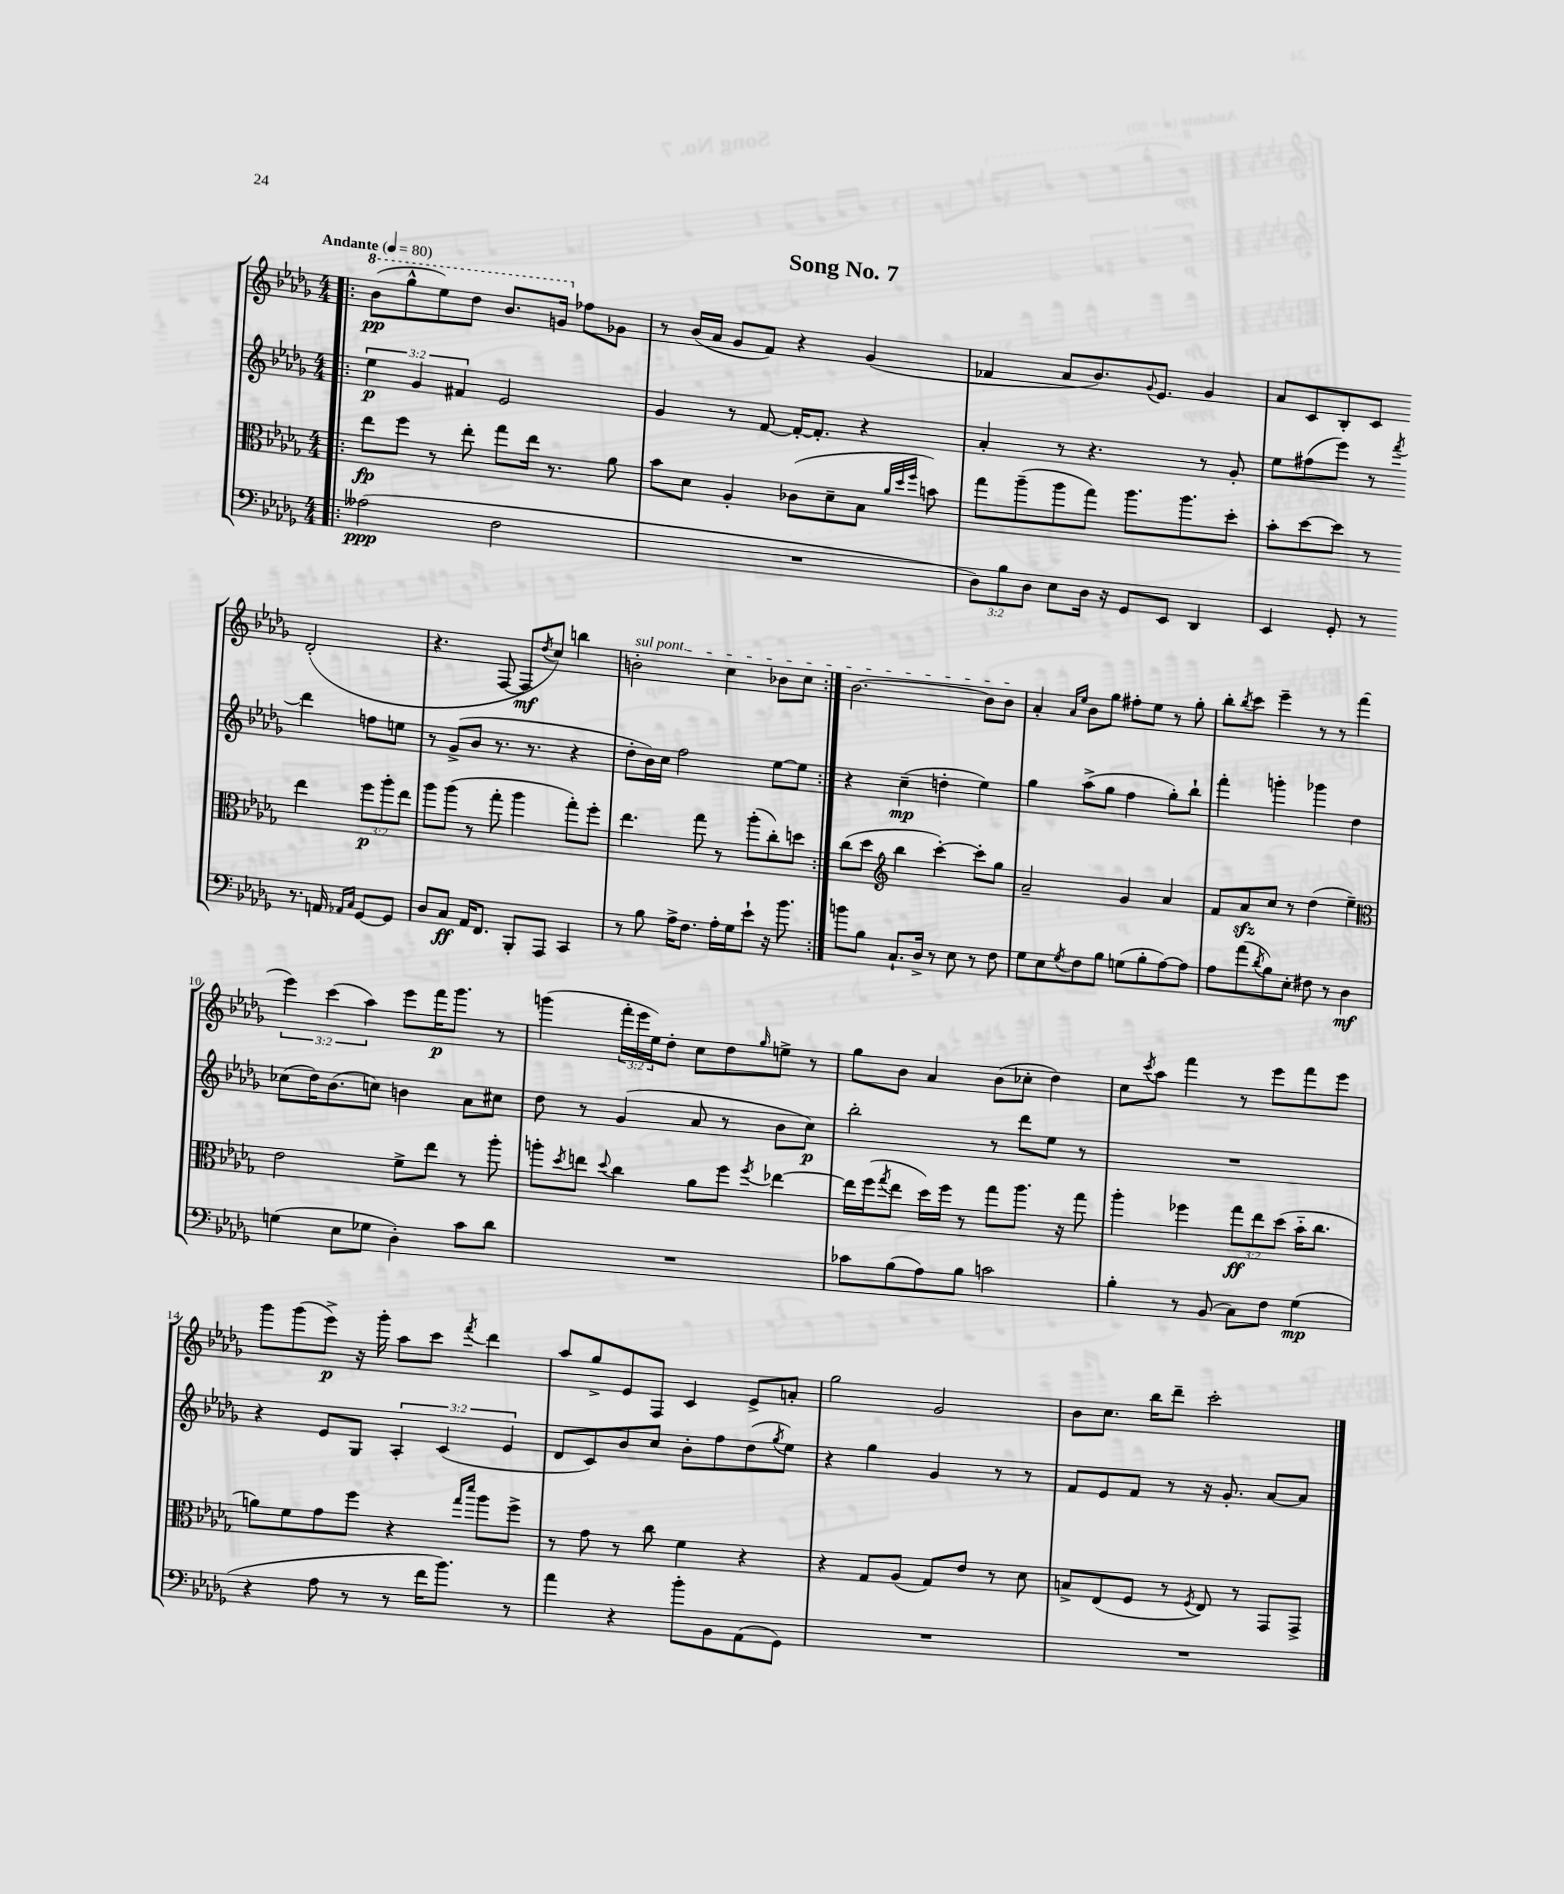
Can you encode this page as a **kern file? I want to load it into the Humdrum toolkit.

**kern	**kern	**kern	**kern
*staff4	*staff3	*staff2	*staff1
*clefF4	*clefC3	*clefG2	*clefG2
*k[b-e-a-d-g-]	*k[b-e-a-d-g-]	*k[b-e-a-d-g-]	*k[b-e-a-d-g-]
*M4/4	*M4/4	*M4/4	*M4/4
*MM80	*MM80	*MM80	*MM80
=!|:	=!|:	=!|:	=!|:
(2A--\	8ee-\L	6ee-\	(8bb-\L
.	8ff\J	.	8ggg-^^\
.	.	6g-/	.
.	8r	.	8eee-\)
.	.	6f#/	.
.	8ee-'\	.	8ddd-\J
2F\	8gg-\L	2e-/	8.bb-/L
.	16ee-\Jk	.	.
.	8.r	.	16gg/Jk
.	.	.	8ff-\L
.	8a-\	.	8g-\J
=	=	=	=
1r	8b-\L	4g-/	8r
.	8d-\J	.	(16b-/LL
.	.	.	16a-/JJ
.	4A-'/	8r	8g-/L
.	.	[8f/	8f/J)
.	(8c-\L	16f'/_LK	4r
.	.	8.f'/]J	.
.	8d-~\	.	.
.	8B-\J	4r	(4g-/
.	32qqa-/LLL	.	.
.	32qqdd-/	.	.
.	32qqff/JJJ	.	.
.	8b\)	.	.
=	=	=	=
12D-\L)	8gg-\L	4a-'/	4f-/
12B-\	.	.	.
.	(8aa-~\	.	.
12D-\J	.	.	.
8E-\L	8aa-\	8r	8a-/L
16D-\Jk	8gg-\J)	4.r	8.b-/)
16r	.	.	.
8GG-/L	8.aa-\L	.	.
.	.	.	8qqg-/
.	.	.	8.e-/J
8EE-/J	.	.	.
.	8.aa-\	.	.
4DD-/	.	8r	4g-/
.	8dd-'\J	8g-'/	.
=	=	=	=
4EE-/	8b-'\L	8ee-\L	8a-/L
.	[8dd-\	(8ff#\	8c/
8GG-'/	8dd-\]J	8eee-\J)	8B-'/
8r	8r	8r	8c/J
.	.	8qfff/	.
8.r	4ee-\	4ddd-\	(2d-'/
16AA/	.	.	.
16qqAA-/LL	.	.	.
16qqC/JJ	.	.	.
[8GG-/L	12ff\L	8ff\L	.
.	12aa-'\	.	.
8GG-/]J	.	8ee\J	.
.	12ee-\J	.	.
=	=	=	=
8D-/L	8aa-\L	8r	4.r
8C/J	(8aa-\J	(8g-^/L	.
16AA-/LK	8r	8b-/J	.
8.FF/J	.	.	.
.	8gg-'\	8.r	[8F/
8BBB-'/L	4aa-\	.	8F/]L
.	.	8.r	.
.	.	.	8qdd-/
8AAA-/J	.	.	8cc/J)
4CC/	8gg-'\L)	4r	4bb\
.	8ff'\J	.	.
=	=	=	=
8r	4.ee-\	8dd-'\L	2b'\
8B-\	.	16b-\L)	.
.	.	16cc\JJ	.
16A-^\LK	.	2ff\	.
8.F\J	.	.	.
.	8gg-\	.	.
16A-'\LL	8r	.	4cc\
16G-\J	.	.	.
8e-`\J	(8aa-'\L	.	.
16r	8cc'\)	[8ee-\L	8b-\L
8.b-\	.	.	.
.	8dd\J	8ee-\]J	8cc\J
=:|!	=:|!	=:|!	=:|!
8b\L	(8cc\L	4r	[2.b-\
8B-\J	8dd-\J	.	.
*	*clefG2	*	*
8.C`/L	4bb-\	(4cc~\	.
16D-^/Jk	.	.	.
8r	[4ccc'\)	4dd'\	.
8E-\	.	.	.
8r	8ccc'\]L	4ee-\)	8b-\]L
8F\	8gg-\J	.	8b-\J
=	=	=	=
8G-\L	2a-~/	4gg-\	4a-'/
8E-\	.	.	.
.	.	.	16qqa-/LL
8qG-/	.	.	16qqee-/JJ
8F\	.	(8aa-^\L	8b-\L
8B-\J	.	8gg-\J	8gg-\J
(8G\L	4g-/	4ff\	8ff#'\L
8B-'\	.	.	8ee-\J
[8A-\)	4a-/	8gg-'\L)	8r
8A-\]J	.	8bb-`\J	8gg-'\
=	=	=	=
8A-\L	8f/L	4fff'\	8bb-'\L
.	.	.	8qbb-/
(8a-\	8a-/	.	8ccc\J
8qd-/	.	.	.
8B-\)	8cc/J	4ggg'\	4eee-~\
8E-'\J	8r	.	.
8F#\	(4dd-\	4ggg-\	8r
8r	.	.	8r
4D-\	4ee-~\)	4dd-\	(4fff\
=	=	=	=
*	*clefC3	*	*
(4G\	2e-\	(8cc-\L	6eee-\)
.	.	16dd-\K)	.
.	.	.	(6ccc\
.	.	(8.b-\	.
8E-\L	.	.	.
.	.	.	6aa-\)
8G-\J	.	8cc\J)	.
4D-'\)	8f^\L	4b\	8eee-\L
.	8ee-\J	.	16fff\K
.	.	.	8.ggg-\J
8c\L	8r	8a-\L	.
8d-\J	8aa-'\	8cc#\J	8r
=	=	=	=
1r	8aa'\L	8dd-\	(4ggg\
.	8qdd-/	.	.
.	8ee\J	8r	.
.	8qqdd-/	.	.
.	4cc\	(4g-/	24fff'\LL
.	.	.	24eee-\
.	.	.	24ee-\J)
.	.	.	8dd-'\J
.	8a-\L	8a-/	8cc\L
.	8ff\J	8r	8dd-\
.	8qff/	.	16qqgg-/
.	[4ee-\	8b-\L	8ee^\J
.	.	8cc\J)	8r
=	=	=	=
8c-\L	16ee-\]LL	2bb-'\	8gg-\L
.	(16ff\J	.	.
.	8qgg-/	.	.
(8B-\	8ee-\J	.	8b-\J
8A-\)	16dd-\LL)	.	4a-/
.	16ff\JJ	.	.
8B-\J	8r	.	.
2c\	8gg-\L	8r	(8b-\L
.	8.aa-\J	8ddd-\L	8cc-'\J
.	.	8ee-\J	4dd-\)
.	16r	.	.
.	8gg-\	8r	.
=	=	=	=
4B-'\	4aa-'\	1r	8cc\L
.	.	.	8qccc/
.	.	.	8aa-\J
8r	4ff-\	.	4fff\
(8BB-/	.	.	.
8C\L)	12gg-\L	.	8r
.	12ee-\	.	.
8F\J	.	.	8eee-\L
.	(12dd-\J	.	.
(4G-\	16b-'~\LK	.	8fff\
.	8.cc\J	.	.
.	.	.	8eee-\J
=	=	=	=
4r	8a\L)	4r	8ggg-\L
.	8f\	.	(8ggg-\
8A-\	8g-\	8e-/L	8eee-^\J)
8r	8ff\J	8G-/J	16r
.	.	.	16ggg-'\
8r	4r	6A-'/	8aa-\L
16f\LK	.	.	8ccc\J
.	.	(6c/	.
8.b-\J)	.	.	.
.	16qqgg-/LL	.	.
.	16qqddd-/JJ	.	8qfff/
.	8aa-\L	.	4ddd-\
.	.	6e-/	.
8r	8ff^\J	.	.
=	=	=	=
4a-\	8r	8d-/L	8aa-/L
.	8g-\	8c/)	8gg-^/
4r	8r	8b-/	8e-/
.	8cc\	8cc/J	8F/J
8b-'\L	4f\	8b-'\L	4c/
8BB-\	.	8ff\	.
(8AA-\	4r	(8dd-\	8e-^/L
.	.	8qgg-/	.
8GG-\J)	.	8ee-\J)	8a'/J
=	=	=	=
1r	4r	4r	2gg-\
.	8G-/L	4gg-\	.
.	(8A-/J	.	.
.	8G-/L)	4g-/	2g-/
.	8e-/J	.	.
.	8r	8r	.
.	8d-\	8r	.
=	=	=	=
1r	8B^/L	8f/L	8b-\L
.	(8E-/	8e-/	8.cc\J
.	8F/J	8f/J	.
.	.	.	16bb-\LK
.	8r	8r	8ddd-~\J
.	8qF/	.	.
.	8E-/)	16r	2ccc'\
.	.	8.g-'/	.
.	8r	.	.
.	8GG-/L	[8a-/L	.
.	8GG-^/J	8a-/]J	.
==	==	==	==
*-	*-	*-	*-
